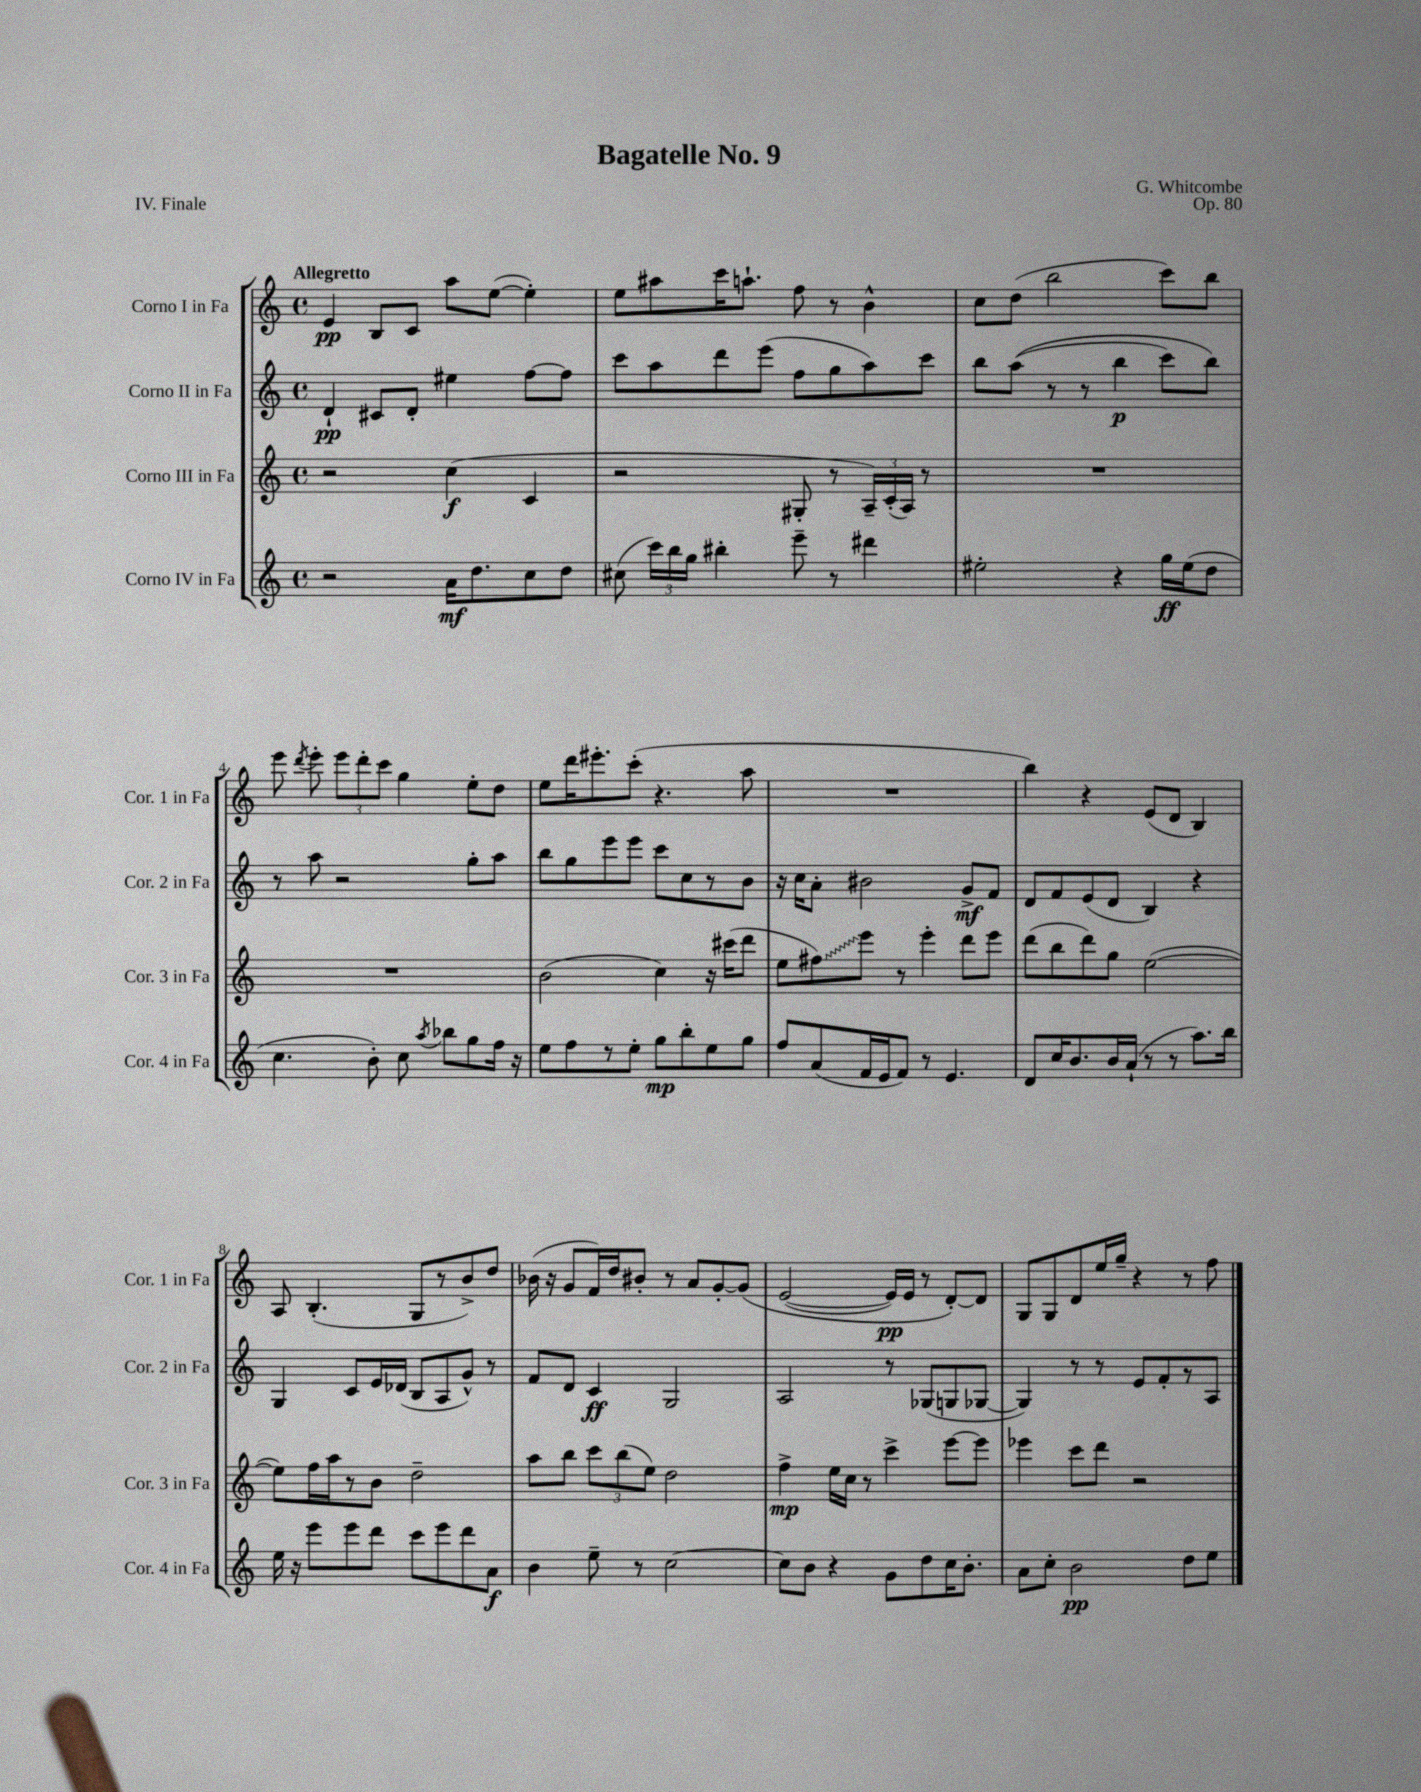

**kern	**kern	**kern	**kern
*staff4	*staff3	*staff2	*staff1
*clefG2	*clefG2	*clefG2	*clefG2
*k[]	*k[]	*k[]	*k[]
*M4/4	*M4/4	*M4/4	*M4/4
*met(c)	*met(c)	*met(c)	*met(c)
2r	2r	4d`	4e
.	.	8c#	8B
.	.	8d'	8c
16a	(4cc	4ee#	8aa
8.dd	.	.	.
.	.	.	([8ee
8cc	4c	[8ff	4ee'])
8dd	.	8ff]	.
=	=	=	=
(8cc#	2r	8ccc	8ee
24ccc)	.	8aa	8aa#
24bb	.	.	.
24gg	.	.	.
4bb#'	.	8ddd	16ccc
.	.	.	8.aa`
.	.	(8eee	.
8eee~	8G#'	8ff	8ff
8r	8r	8gg	8r
4ddd#	24A~)	8aa)	4b^^
.	(24c'	.	.
.	24A)	.	.
.	8r	8ccc	.
=	=	=	=
2ee#'	1r	8bb	8cc
.	.	&((8aa	(8dd
.	.	8r	2bb
.	.	8r	.
4r	.	4bb	.
16gg	.	8ccc)	8ccc)
(16ee#	.	.	.
8dd	.	8bb&)	8bb
=	=	=	=
4.cc	1r	8r	8eee
.	.	.	8qddd
.	.	8aa	8eee'
.	.	2r	12eee
.	.	.	12ddd'
8b')	.	.	.
.	.	.	12ccc
8cc	.	.	4gg
8qaa	.	.	.
8bb-	.	.	.
8gg	.	8gg'	8ee'
16ff	.	8aa	8dd
16r	.	.	.
=	=	=	=
8ee	(2b	8bb	8ee
8ff	.	8gg	16ddd
.	.	.	8.eee#'
8r	.	8eee	.
8ee'	.	8eee	(8ccc'
8gg	4cc)	8ccc	4.r
8bb'	.	8cc	.
8ee	16r	8r	.
.	(16ccc#	.	.
8gg	8ddd	8b	8aa
=	=	=	=
8ff	8ee	16r	1r
.	.	16cc	.
(8a	8ff#)	8a'	.
16f	8eee	2b#	.
16e	.	.	.
8f)	8r	.	.
8r	4eee'	.	.
4.e	.	.	.
.	8ddd	8g^	.
.	8eee	8f	.
=	=	=	=
8d	(8ddd	8d	4bb)
16cc	8bb	8f	.
8.b	.	.	.
.	8ddd)	(8e	4r
16b	8gg	8d	.
(16a`	.	.	.
8r	([2ee	4B)	(8e
8r	.	.	8d
8.aa)	.	4r	4B)
16bb	.	.	.
=	=	=	=
16ee	8ee])	4G	8A
16r	.	.	.
8eee	16ff	.	(4.B'
.	16aa	.	.
8eee	8r	8c	.
8ddd	8b	16e	.
.	.	(16d-	.
8ccc	2dd~	8B	8G
8eee	.	8A	8r
8ddd	.	8g^^)	8b^)
8a	.	8r	8dd
=	=	=	=
4b	8aa	8f	(16b-
.	.	.	16r
.	8bb	8d	8g
8ee~	12ccc	4c	16f)
.	.	.	16dd
.	(12bb	.	.
8r	.	.	8b#'
.	12ee)	.	.
[2cc	2dd	2G	8r
.	.	.	8a
.	.	.	[8g'
.	.	.	&(8g]
=	=	=	=
8cc]	4ff^	2A	([2e
8b	.	.	.
4r	16ee	.	.
.	16cc	.	.
.	8r	.	.
8g	4ccc^	8r	16e])
.	.	.	16e
8dd	.	(8G-	8r
16cc	[8eee	8G	[8d'&)
8.b'	.	.	.
.	8eee]	[8G-	8d]
=	=	=	=
8a	4eee-	4G-])	8G
8cc'	.	.	8G
2b	8ccc	8r	8d
.	8ddd	8r	16ee
.	.	.	16gg~
.	2r	8e	4r
.	.	8f'	.
8dd	.	8r	8r
8ee	.	8A	8ff
==	==	==	==
*-	*-	*-	*-
